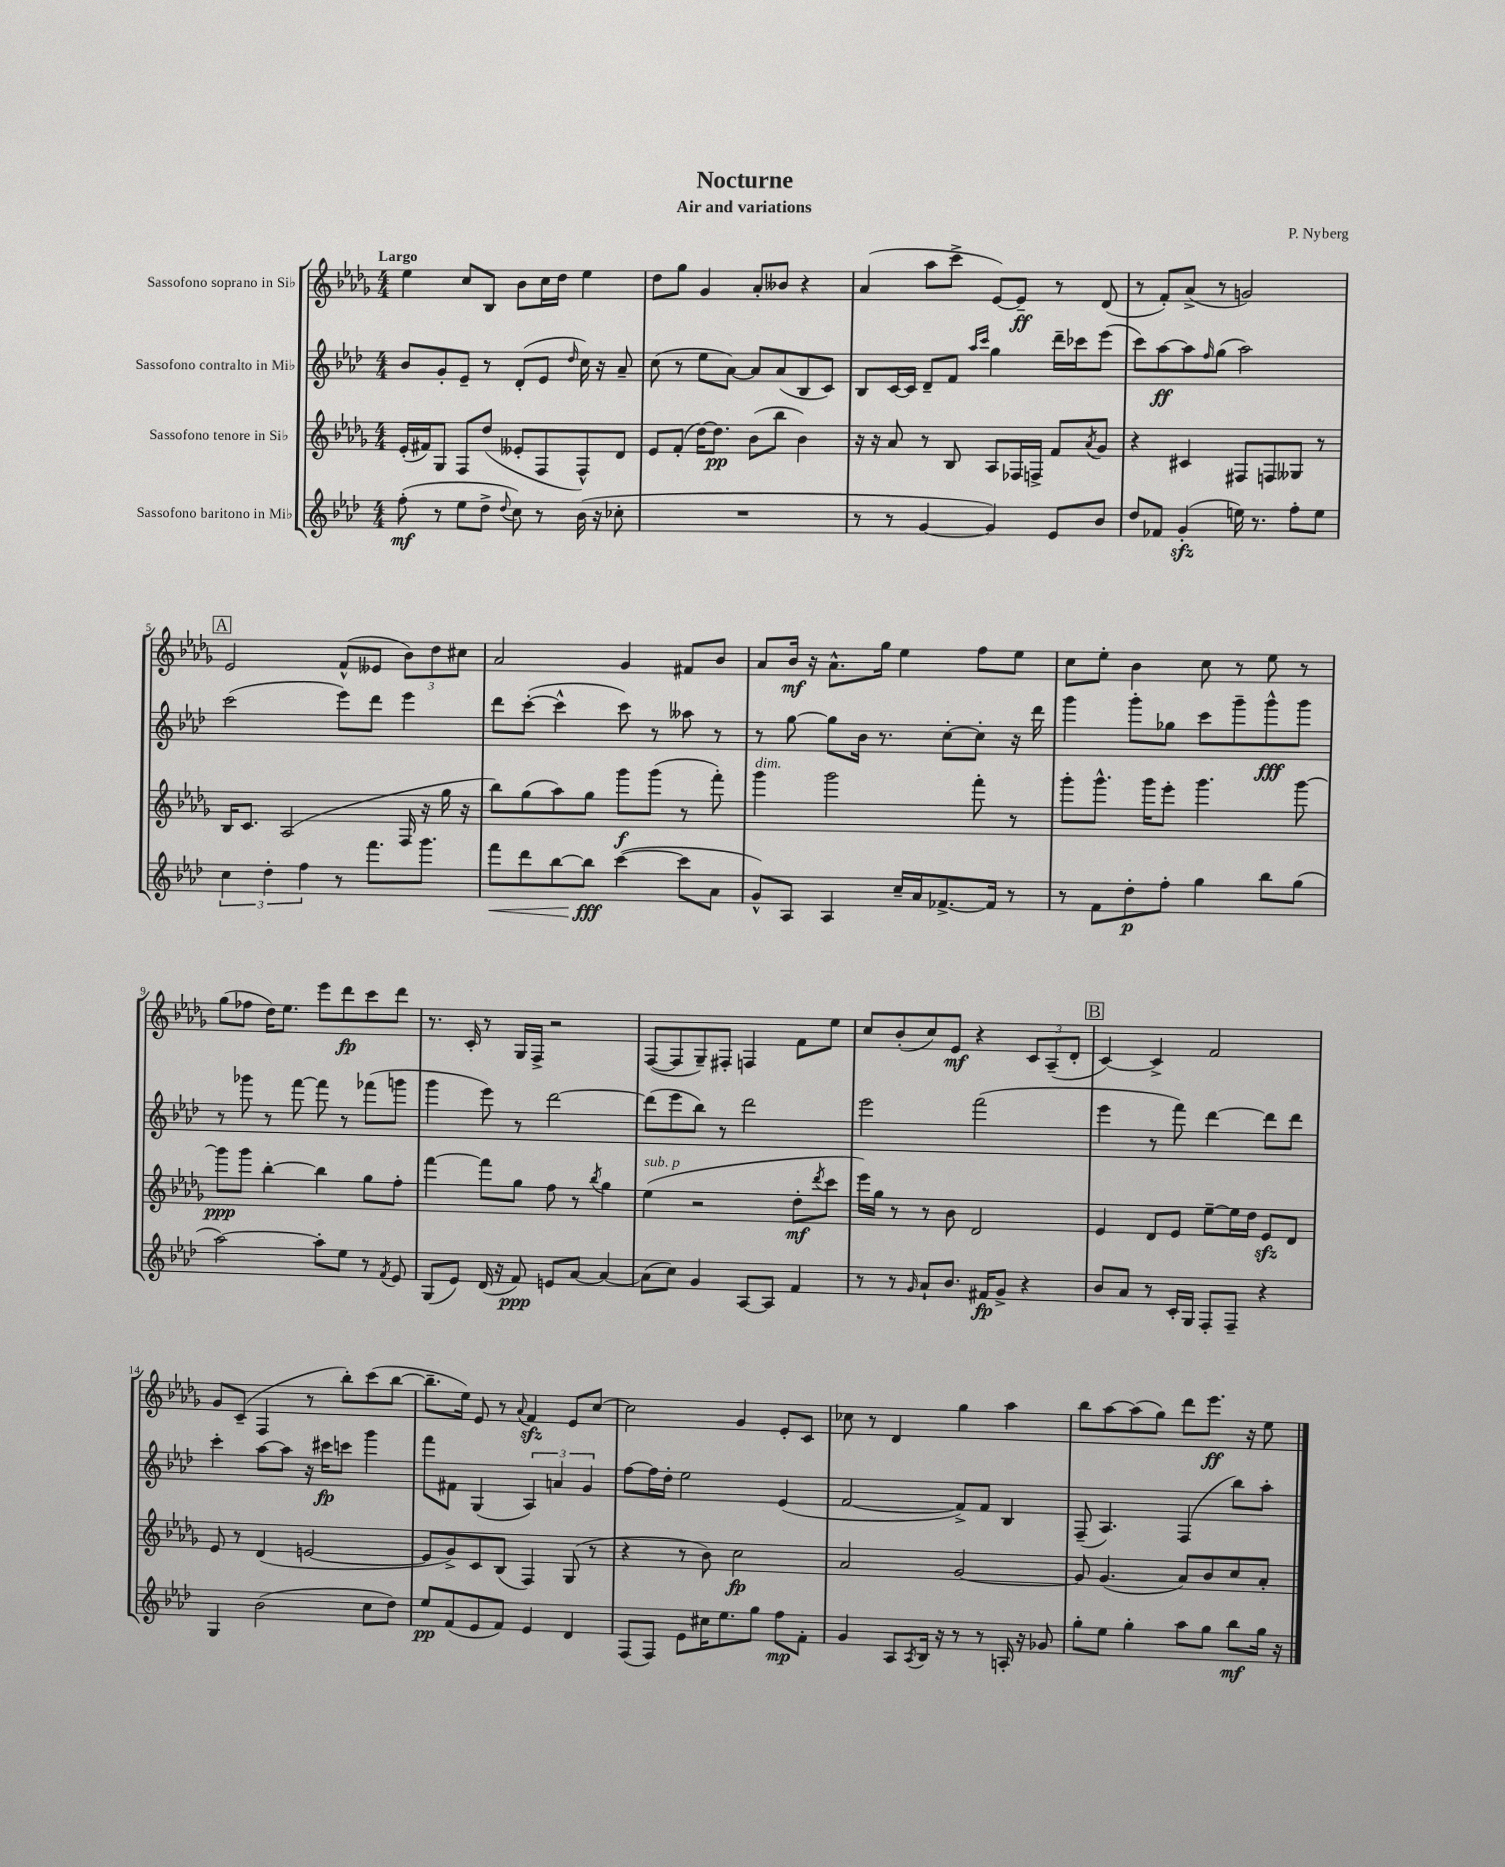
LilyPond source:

\header { title = "Nocturne" composer = "P. Nyberg" subtitle = "Air and variations" }
<<
\new StaffGroup <<
\new Staff = "s0" \with { instrumentName = "Sassofono soprano in Sib" } {
    \clef treble \key des \major \numericTimeSignature \time 4/4 \tempo "Largo"
    ees''4 c''8 bes8 bes'8 c''16 des''16 ees''4 |
    des''8 ges''8 ges'4 aes'8-. beses'8 r4 |
    aes'4( aes''8 c'''8-> ees'8~) ees'8--\ff r8 des'8( |
    r8 f'8-.) aes'8->( r8 g'2) |
    \mark \markup { \box "A" } ees'2 f'8-^( eeses'8 \tuplet 3/2 { bes'8) des''8 cis''8 } |
    aes'2 ges'4 fis'8 bes'8 |
    aes'8 bes'16\mf r16 aes'8.-^ ges''16 ees''4 f''8 ees''8 |
    c''8 ees''8-. bes'4 c''8 r8 ees''8 r8 |
    ges''8( fes''8 des''16) ees''8. ees'''8 des'''8\fp c'''8 des'''8 |
    r8. c'16-. r8 ges16 f16-> r2 |
    f8~( f8 ges8--) fis8-. f4 f'8 ees''8 |
    c''8 bes'8-.( c''8) ees'8\mf r4 \tuplet 3/2 { c'8 aes8--( des'8-. } |
    \mark \markup { \box "B" } c'4~) c'4-> f'2 |
    ges'8 c'8--( f4 r8 bes''8-.) c'''8( bes''8~ |
    bes''8.-- ees''16) ees'8 r8 \appoggiatura { aes'8 } f'4\sfz ees'8 c''8~ |
    c''2 ges'4 ees'8-. c'8 |
    ces''8 r8 des'4 ges''4 aes''4 |
    bes''8 aes''8~ aes''8( ges''8) des'''8 ees'''8.\ff r16 ees''8 \bar "|." |
}
\new Staff = "s1" \with { instrumentName = "Sassofono contralto in Mib" } {
    \clef treble \key aes \major \numericTimeSignature \time 4/4
    bes'8 g'8-. ees'8-- r8 des'8-.( ees'8 \grace { des''16 } c''16) r16 aes'8-- |
    c''8( r8 ees''8 aes'8~) aes'8 aes'8( bes8 c'8) |
    bes8 c'16~ c'16 des'8-- f'8 \grace { aes''16 c'''16 } g''4 des'''16-- ces'''16 ees'''8( |
    c'''8) aes''8~\ff aes''8 \grace { f''16 } g''8( aes''2) |
    \mark \markup { \box "A" } c'''2( ees'''8) des'''8 ees'''4 |
    des'''8 c'''8~-.( c'''4-^ c'''8) r8 aeses''8 r8 |
    r8 g''8~ g''8 bes'16 r8. c''8~-. c''8-. r16 des'''16 |
    g'''4 g'''8-. ges''8 c'''8 g'''8-- g'''8-^\fff g'''8 |
    r8 ges'''8 r8 f'''8~ f'''8 r8 fes'''8( g'''8 |
    g'''4 ees'''8) r8 des'''2~ |
    des'''8( ees'''8 bes''8) r8 des'''2 |
    ees'''2 f'''2( |
    \mark \markup { \box "B" } ees'''4 r8 f'''8) des'''4~ des'''8 des'''8 |
    c'''4-. aes''8~ aes''8 r16 cis'''16\fp c'''8 g'''4 |
    f'''8 fis'8 g4( \tuplet 3/2 { aes4) a'4 g'4 } |
    f''8~ f''16 des''16-. ees''2 ees'4( |
    f'2~ f'8->) f'8 bes4 |
    f8--( aes4.) f4( bes''8) aes''8-. \bar "|." |
}
\new Staff = "s2" \with { instrumentName = "Sassofono tenore in Sib" } {
    \clef treble \key des \major \numericTimeSignature \time 4/4
    ees'16-.( fis'16) ges8 f8 des''8( eeses'8-. f8 f8-^) des'8 |
    ees'8 f'8-.( des''16~) des''8.\pp bes'8( bes''8 bes'4) |
    r16 r16 aes'8 r8 bes8 aes8 fes16 f16-> f'8 \acciaccatura { aes'8 } ges'8 |
    r4 cis'4 fis8 f8 geses8 r8 |
    \mark \markup { \box "A" } bes16 c'8. aes2( f16 r16 ges''16 r16 |
    bes''8) ges''8( aes''8) ges''8 ges'''8\f ges'''8( r8 f'''8-.) |
    ges'''4^\markup { \italic "dim." } ges'''2 f'''8-. r8 |
    ges'''8-. ges'''8.-^ ges'''16 ees'''8-. ges'''4. ges'''8~ |
    ges'''8\ppp ges'''8 bes''4~-. bes''4 ges''8 f''8-. |
    f'''4~ f'''8 ges''8 f''8 r8 \acciaccatura { bes''8 } ges''4 |
    ees''4^\markup { \italic "sub. p" }( r2 des''8-.\mf \acciaccatura { des'''8 } c'''8 |
    ees'''16) ges''16 r8 r8 bes'8 des'2 |
    \mark \markup { \box "B" } ees'4 des'8 ees'8 ees''8~-- ees''16 des''16 ees'8\sfz des'8 |
    ees'8 r8 des'4( e'2~ |
    e'8 ges'8->) c'8 bes8( f4) ges8( r8 |
    r4 r8 bes'8) c''2\fp |
    aes'2 ges'2~ |
    ges'8 ges'4.( aes'8) bes'8 c''8 aes'8-. \bar "|." |
}
\new Staff = "s3" \with { instrumentName = "Sassofono baritono in Mib" } {
    \clef treble \key aes \major \numericTimeSignature \time 4/4
    f''8-.\mf( r8 ees''8 des''8-> \appoggiatura { des''8 } c''8) r8 bes'16( r16 ces''8-. |
    R1 |
    r8 r8 g'4~ g'4) ees'8 bes'8 |
    des''8 fes'8 g'4-.\sfz( e''16) r8. f''8-. e''8 |
    \mark \markup { \box "A" } \tuplet 3/2 { c''4 des''4-. f''4 } r8 f'''8. g'''8. |
    f'''8\< des'''8 bes''8~ bes''8\fff\! c'''4~( c'''8 aes'8 |
    g'8-^) aes8 aes4 c''16-- aes'16 fes'8.~-> fes'16 r8 |
    r8 f'8 des''8-.\p f''8-. g''4 bes''8 g''8( |
    aes''2~) aes''8-. ees''8 r8 \acciaccatura { f'8 } ees'8 |
    g8( ees'8) des'16( r16 f'8\ppp) e'8 aes'8~ aes'4~ |
    aes'8( c''8) g'4 aes8~ aes8 f'4 |
    r8 r8 \grace { g'16 } aes'8-! bes'8. fis'16\fp g'8-> r4 |
    \mark \markup { \box "B" } bes'8 aes'8 r8 c'16-. g16 f8-. f8-- r4 |
    g4 bes'2( c''8 des''8) |
    ees''8\pp f'8( ees'8 f'8) ees'4 des'4 |
    f8( f8) ees'8 cis''16 ees''8. g''8 f''8\mp f'8-. |
    g'4 aes8 \acciaccatura { aes8 } bes16 r16 r8 r8 a16-. r16 ges'8 |
    g''8-. ees''8 g''4-. aes''8 g''8 bes''8\mf g''16 r16 \bar "|." |
}
>>
>>
